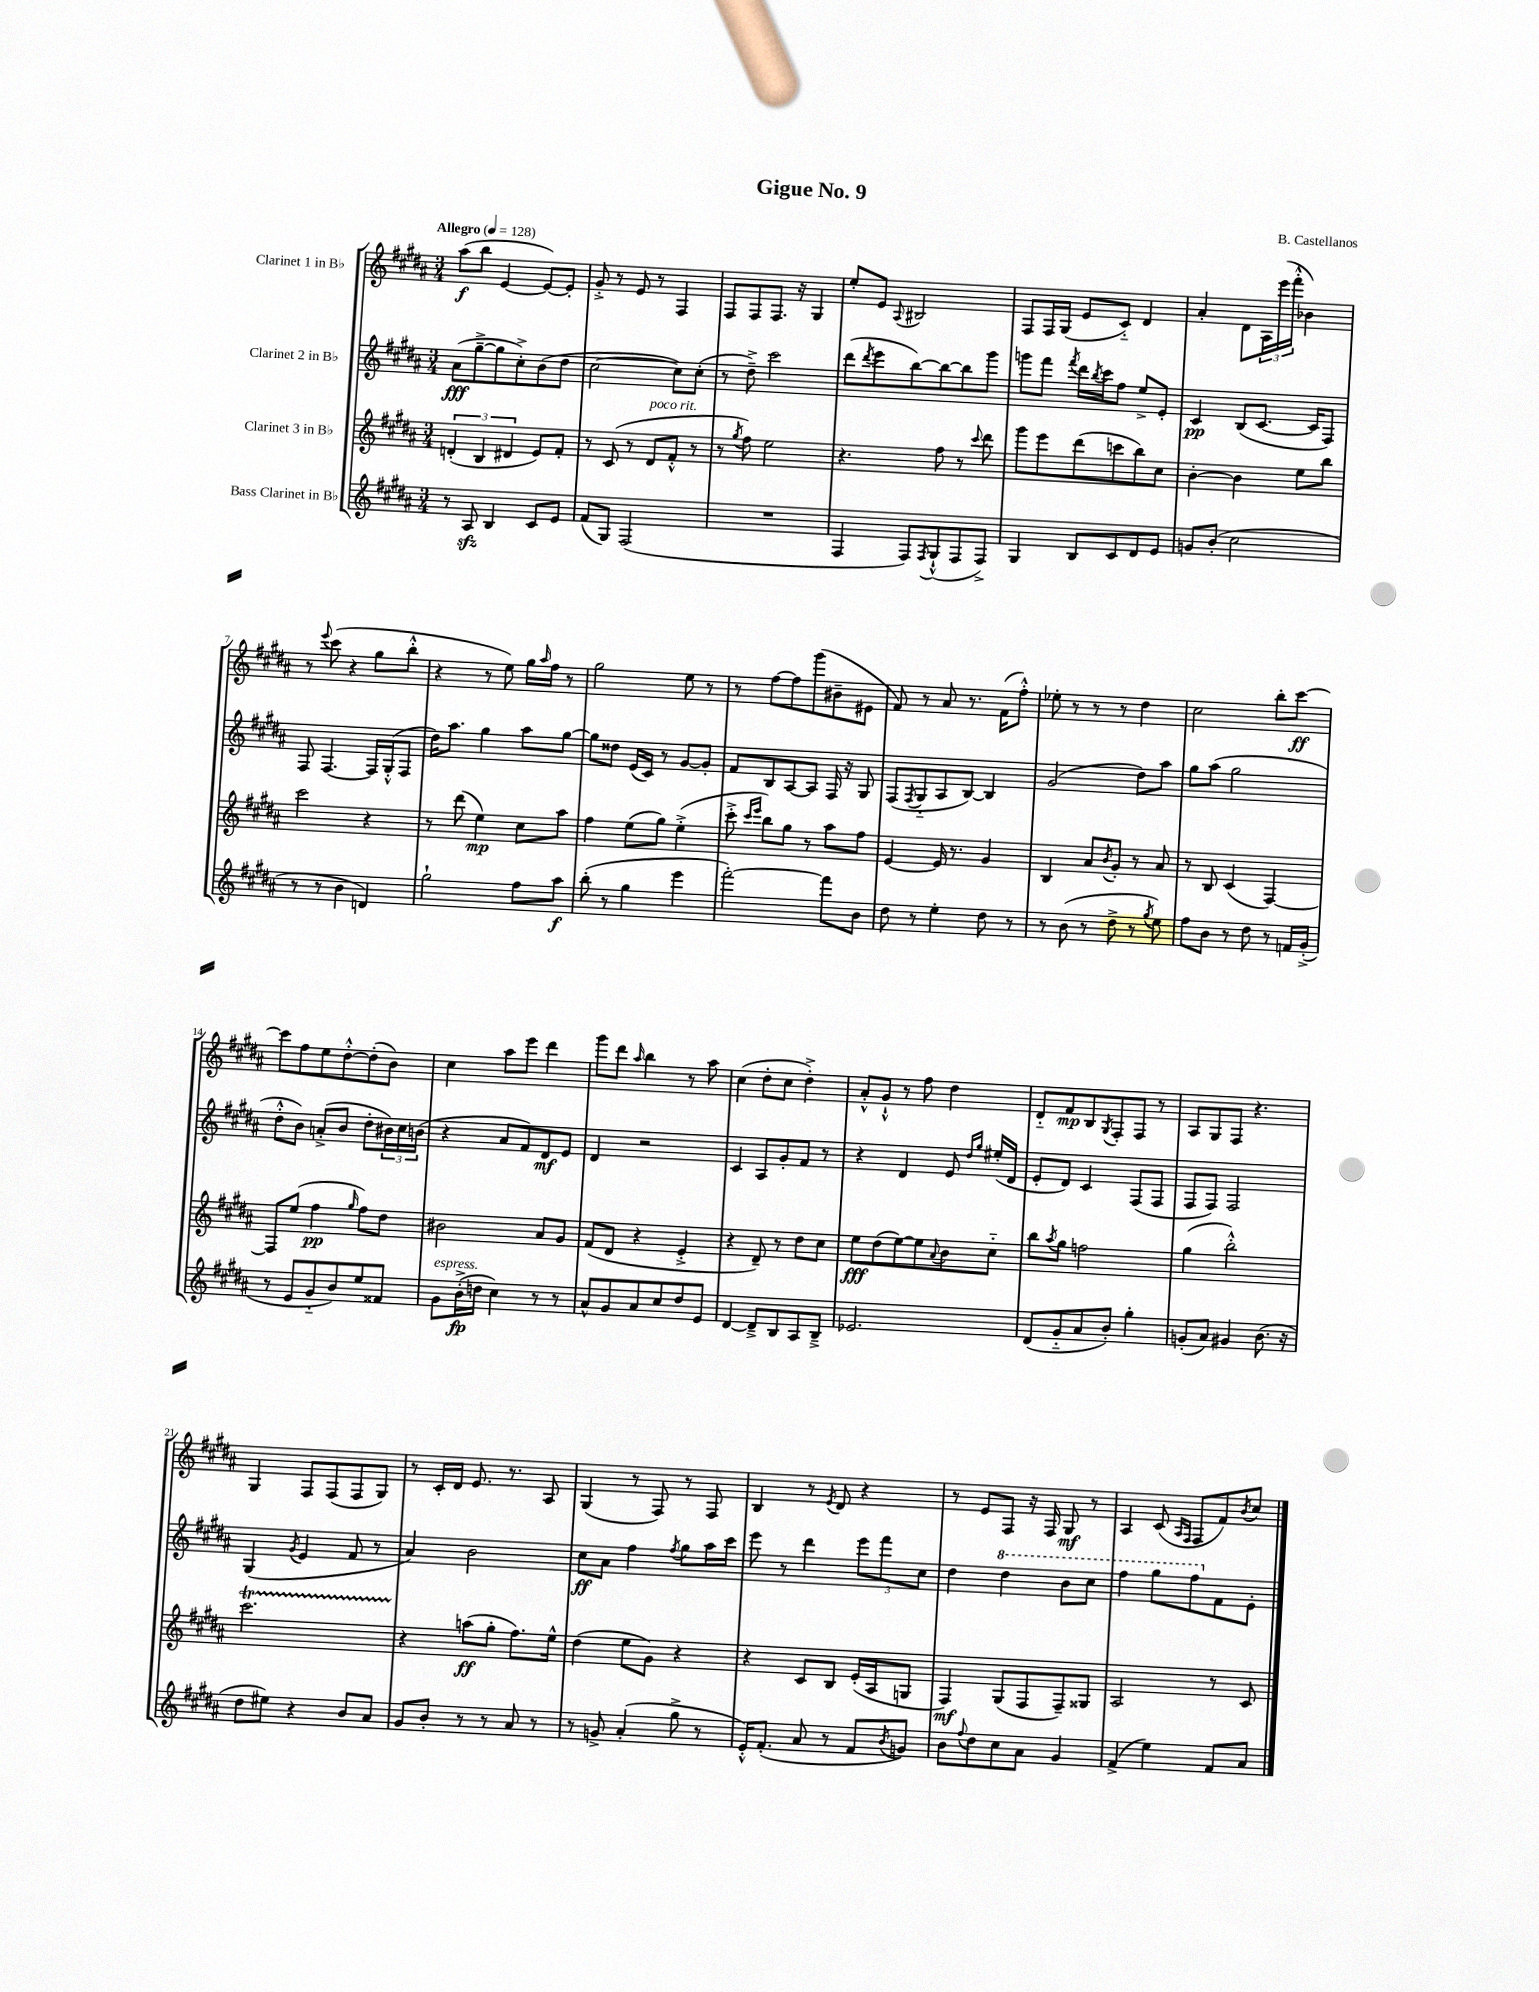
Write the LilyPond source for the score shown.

\header { title = "Gigue No. 9" composer = "B. Castellanos" }
<<
\new StaffGroup <<
\new Staff = "s0" \with { instrumentName = "Clarinet 1 in Bb" } {
    \clef treble \key b \major \numericTimeSignature \time 3/4 \tempo "Allegro" 4 = 128
    ais''8\f( b''8 e'4~ e'8~) e'8-. |
    gis'8-.-> r8 e'8 r8 fis4 |
    fis8 fis8 fis8. r16 gis4 |
    e''8-. e'8 \appoggiatura { ais8 } bis2 |
    fis8 fis16 gis16( e'8 cis'8-_) dis'4 |
    ais'4-. dis'8 \tuplet 3/2 { ais16 e'''16( fis'''16-.-^ } bes'4) |
    r8 \appoggiatura { e'''8 } cis'''8( r4 gis''8 b''8-.-^ |
    r4 r8 e''8) gis''16 \grace { ais''16 } fis''16 r8 |
    gis''2 e''8 r8 |
    r8 fis''8~ fis''8 gis'''8( bis'8-- eis'8 |
    fis'8) r8 ais'8 r8. fis'16( fis''8-.-^) |
    ees''8-. r8 r8 r8 dis''4 |
    cis''2 b''8-. cis'''8~\ff |
    cis'''8 fis''8 e''8 dis''8~-.-^ dis''8-.( b'8) |
    cis''4 ais''8 e'''8 dis'''4 |
    gis'''8 dis'''8 \grace { ais''16 } b''4 r8 ais''8 |
    cis''4( dis''8-. cis''8 dis''4-.->) |
    ais'8-.-^ gis'8-!-^ r8 fis''8 dis''4 |
    dis'8-_ fis'8\mp b8 \acciaccatura { gis8 } fis8-. fis8 r8 |
    ais8 gis8 fis8 r4. |
    gis4 fis8 fis8( fis8 gis8) |
    r8 cis'16-. dis'16 e'8. r8. ais8 |
    gis4( r8 fis8) r8 fis8 |
    b4 r8 \acciaccatura { e'8 } dis'8 r4 |
    r8 e'8 fis8 r16 fis16 gis8\mf r8 |
    ais4 cis'8( \grace { ais16 fis16 } fis8 fis'8) \acciaccatura { b'8 } cis''8 \bar "|." |
}
\new Staff = "s1" \with { instrumentName = "Clarinet 2 in Bb" } {
    \clef treble \key b \major \numericTimeSignature \time 3/4
    ais'8\fff( gis''8~---> gis''8 cis''8-.->) b'8( dis''8 |
    cis''2~ cis''8) cis''8-.( |
    r8 dis''8--->) cis'''2 |
    dis'''8( \acciaccatura { dis'''8 } e'''8 b''8~) b''8~ b''8 gis'''8 |
    g'''8 fis'''8 \acciaccatura { fis'''8 } dis'''16 \acciaccatura { b''8 } cis'''16 fis''8 e''8-> e'8-. |
    cis'4\pp b8( cis'8.~ cis'16 fis8) |
    fis8 fis4.~ fis16 gis16-.-^( fis8 |
    dis''16) ais''8. gis''4 ais''8 gis''8~ |
    gis''8 disis''8 e'16( cis'16) r8 gis'8~ gis'8-. |
    fis'8 b8 ais8~ ais8 fis16 r16 gis8 |
    fis8( \acciaccatura { fis8 } gis8-_ ais8 b8~) b4 |
    gis'2( dis''8) ais''8 |
    gis''8 ais''8( gis''2 |
    dis''8-.-^ b'8) a'8-.->( b'8 dis''8-. \tuplet 3/2 { bis'16) cis''16 b'16( } |
    r4 ais'8 fis'8) dis'8\mf e'8 |
    dis'4 r2 |
    cis'4 ais8 gis'8-. fis'8 r8 |
    r4 dis'4 e'8 \grace { dis''16 gis''16 } eis''16-.( dis'16 |
    e'8-. dis'8) cis'4 fis8( fis8 |
    fis8 fis8) fis2 |
    gis4( \acciaccatura { gis'8 } e'4 fis'8 r8 |
    ais'4) b'2 |
    cis''8\ff ais'8 fis''4 \acciaccatura { fis''8 } gis''8 ais''16 cis'''16 |
    e'''8 r8 dis'''4 \tuplet 3/2 { e'''8 fis'''8 cis''8 } |
    dis''4 \ottava #1 dis'''4 b''8 cis'''8 |
    fis'''4 gis'''8 fis'''8 \ottava #0 fis'8 e'8-. \bar "|." |
}
\new Staff = "s2" \with { instrumentName = "Clarinet 3 in Bb" } {
    \clef treble \key b \major \numericTimeSignature \time 3/4
    \tuplet 3/2 { d'4-.( b4 dis'4 } e'8) fis'8-. |
    r8 cis'8( r8 dis'8^\markup { \italic "poco rit." } fis'8-.-^ r8 |
    r8 \acciaccatura { gis''8 } fis''8) e''2 |
    r4. fis''8 r8 \appoggiatura { cis'''8 } dis'''8 |
    gis'''8 e'''8 dis'''8( c'''8 b''8) cis''8 |
    b'4~-. b'4 e''8 b''8 |
    cis'''2 r4 |
    r8 dis'''8( e''4\mp) cis''8 ais''8 |
    fis''4 e''8( gis''8) e''4-.->( |
    cis'''8-.-> \grace { cis'''16 e'''16 } b''8) gis''8 r8 ais''8 fis''8 |
    e'4~ e'16 r8. gis'4 |
    b4 ais'8 \acciaccatura { b'8 } gis'8-. r8 ais'8 |
    r8 b8 cis'4( fis4~) |
    fis8 e''8( fis''4\pp \grace { gis''16 } fis''8) dis''8 |
    bis'2 ais'8 gis'8 |
    fis'8( dis'8 r4 e'4-.-> |
    r4 dis'8--) r8 dis''8 cis''8 |
    e''8\fff dis''8( e''8~) e''8 \appoggiatura { ais'8 } b'8 cis''8-_ |
    b''8 \acciaccatura { ais''8 } gis''8 f''2 |
    gis''4( b''2-.-^) |
    cis'''2.\startTrillSpan |
    r4\stopTrillSpan a''8\ff( gis''8-. fis''8.) e''16-^ |
    dis''4( e''8 gis'8) r4 |
    r4 cis'8 b8 e'16-.( ais16 g8 |
    fis4\mf) gis8( fis8 fis8--) gisis8 |
    ais2 r8 cis'8 \bar "|." |
}
\new Staff = "s3" \with { instrumentName = "Bass Clarinet in Bb" } {
    \clef treble \key b \major \numericTimeSignature \time 3/4
    r8 ais8\sfz b4 cis'8 e'8 |
    fis'8( gis8) fis2( |
    R2. |
    fis4 fis8) \acciaccatura { fis8 } gis8-!-^( fis8 fis8->) |
    gis4 b8 cis'8 dis'8 e'8 |
    g'8 b'8-.( cis''2 |
    r8 r8 b'4 d'4) |
    gis''2-! fis''8 ais''8\f |
    b''8-.( r8 gis''4 e'''4 |
    fis'''2~-.) fis'''8 b'8 |
    dis''8 r8 e''4-. dis''8 r8 |
    r8 b'8( r8 dis''8-> r8 \acciaccatura { gis''8 } e''8) |
    fis''8 b'8 r8 dis''8 r8 f'16 gis'16-.->( |
    r8 e'8 gis'8-_ b'8) e''8 fisis'8 |
    gis'8^\markup { \italic "espress." } b'16-.->\fp( d''16 cis''4) r8 r8 |
    ais'8-^ gis'8 ais'8 cis''8 dis''8 e'8 |
    dis'4~ dis'8---> b8 ais8 b8---> |
    ees'2. |
    dis'8( gis'8-_ ais'8 b'8-.) gis''4-. |
    g'8-.( ais'8) gis'4 b'8.( r16 |
    dis''8 eis''8) r4 b'8 ais'8 |
    gis'8 b'8-. r8 r8 ais'8 r8 |
    r8 g'8-> ais'4-.( gis''8-> r8 |
    e'16-.-^) fis'8.-.( ais'8 r8 fis'8 \acciaccatura { b'8 } g'8) |
    b'8 \appoggiatura { fis''8 } dis''8 cis''8 ais'8 gis'4 |
    fis'4->( e''4) fis'8 ais'8 \bar "|." |
}
>>
>>
